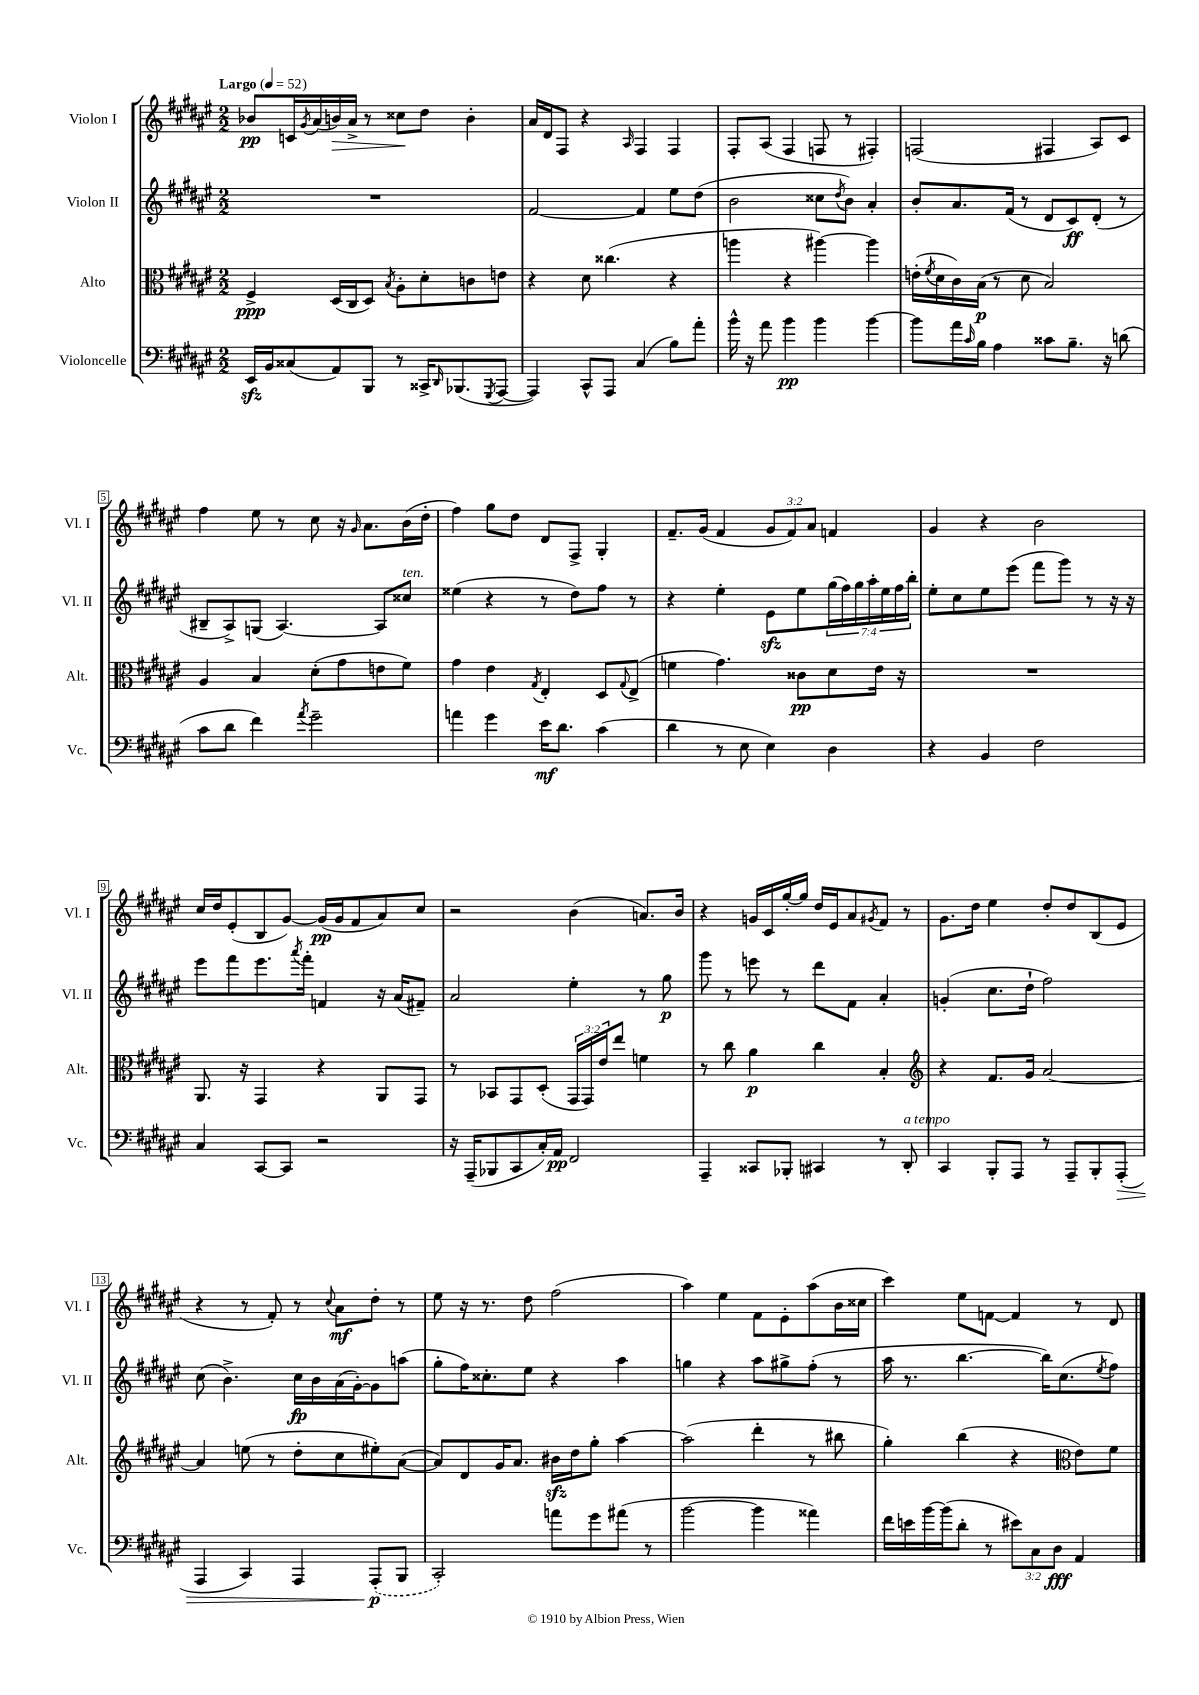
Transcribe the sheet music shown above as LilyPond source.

<<
\new StaffGroup <<
\new Staff = "s0" \with { instrumentName = "Violon I" shortInstrumentName = "Vl. I" } {
    \clef treble \key fis \major \numericTimeSignature \time 2/2 \override Staff.TupletNumber.text = #tuplet-number::calc-fraction-text \tempo "Largo" 4 = 52
    bes'8\pp c'16 \acciaccatura { gis'8 } ais'16( b'16\>) ais'16-> r8 cisis''8\! dis''8 b'4-. |
    ais'16 dis'16 fis8 r4 \grace { ais16 } fis4 fis4 |
    fis8-. ais8( fis4 f8 r8 fis4-.) |
    f2( fis4 ais8) cis'8 |
    fis''4 eis''8 r8 cis''8 r16 \grace { gis'16 } ais'8. b'16( dis''16-. |
    fis''4) gis''8 dis''8 dis'8 fis8-> gis4-. |
    fis'8.-- gis'16( fis'4 \tuplet 3/2 { gis'8 fis'8) ais'8 } f'4 |
    gis'4 r4 b'2 |
    cis''16 dis''16 eis'8-.( b8 gis'8~) gis'16\pp( gis'16 fis'8 ais'8) cis''8 |
    r2 b'4( a'8.) b'16 |
    r4 g'16 cis'16 gis''16~-. gis''16 dis''16 eis'16 ais'8 \acciaccatura { gis'8 } fis'8 r8 |
    gis'8. dis''16 eis''4 dis''8-. dis''8 b8( eis'8 |
    r4 r8 fis'8-.) r8 \appoggiatura { cis''8 } ais'8\mf dis''8-. r8 |
    eis''8 r16 r8. dis''8 fis''2( |
    ais''4) eis''4 fis'8 eis'8-. ais''8( b'16 cisis''16 |
    cis'''4) eis''8 f'8~ f'4 r8 dis'8 \bar "|." |
}
\new Staff = "s1" \with { instrumentName = "Violon II" shortInstrumentName = "Vl. II" } {
    \clef treble \key fis \major \numericTimeSignature \time 2/2 \override Staff.TupletNumber.text = #tuplet-number::calc-fraction-text
    R1 |
    fis'2~ fis'4 eis''8 dis''8( |
    b'2 cisis''8 \acciaccatura { dis''8 } b'8) ais'4-. |
    b'8-. ais'8. fis'16( r8 dis'8 cis'8\ff) dis'8-.( r8 |
    bis8-- ais8->) g8( ais4.~) ais8 cisis''8^\markup { \italic "ten." } |
    eisis''4( r4 r8 dis''8) fis''8 r8 |
    r4 eis''4-. eis'8\sfz eis''8 \tuplet 7/4 { gis''16( fis''16) gis''16 ais''16-. eis''16 fis''16 b''16-. } |
    eis''8-. cis''8 eis''8 eis'''8( fis'''8 gis'''8) r8 r16 r16 |
    eis'''8 fis'''8 eis'''8. \acciaccatura { ais'''8 } fis'''16-. f'4 r16 ais'16( fis'8--) |
    ais'2 eis''4-. r8 gis''8\p |
    gis'''8 r8 e'''8 r8 dis'''8 fis'8 ais'4-. |
    g'4-.( cis''8. dis''16-! fis''2) |
    cis''8( b'4.->) cis''16\fp b'16 ais'16( gis'16~-.) gis'8 a''8( |
    gis''8-. fis''16) cisis''8.-. eis''8 r4 ais''4 |
    g''4 r4 ais''8 gis''8-> fis''8-.( r8 |
    ais''16 r8. b''4.~ b''16) cis''8.( \acciaccatura { eis''8 } fis''8) \bar "|." |
}
\new Staff = "s2" \with { instrumentName = "Alto" shortInstrumentName = "Alt." } {
    \clef alto \key fis \major \numericTimeSignature \time 2/2 \override Staff.TupletNumber.text = #tuplet-number::calc-fraction-text
    fis4->\ppp dis16( cis16 dis8) \acciaccatura { b8 } ais8-. dis'8-. c'8 e'8 |
    r4 dis'8 cisis''4.( r4 |
    a''4 r4 ais''4~) ais''4 |
    e'16-.( \acciaccatura { fis'8 } dis'16 cis'16) b16\p( r8 dis'8 b2) |
    ais4 b4 dis'8-.( gis'8 e'8 fis'8) |
    gis'4 eis'4 \acciaccatura { gis8 } eis4-. dis8 \appoggiatura { gis8 } eis8->( |
    f'4 gis'4.) cisis'8\pp dis'8 eis'16 r16 |
    R1 |
    ais,8. r16 gis,4 r4 ais,8 gis,8 |
    r8 bes,8 gis,8 dis8-.( \tuplet 3/2 { gis,16 gis,16) eis'16 } eis''8 f'4 |
    r8 cis''8 ais'4\p cis''4 b4-. |
    \clef treble r4 fis'8. gis'16 ais'2~ |
    ais'4 e''8( r8 dis''8-. cis''8 eis''8-.) ais'8~( |
    ais'8) dis'8 gis'16 ais'8. bis'16\sfz dis''16 gis''8-. ais''4~ |
    ais''2( dis'''4-. r8 bis''8 |
    gis''4-.) b''4( r4 \clef alto eis'8) fis'8 \bar "|." |
}
\new Staff = "s3" \with { instrumentName = "Violoncelle" shortInstrumentName = "Vc." } {
    \clef bass \key fis \major \numericTimeSignature \time 2/2 \override Staff.TupletNumber.text = #tuplet-number::calc-fraction-text
    eis,16\sfz b,16 cisis8( ais,8) b,,8 r8 cisis,16-> \grace { dis,16 } bes,,8.( \acciaccatura { gis,,8 } ais,,8~ |
    ais,,4) cis,8-^ ais,,8 cis4( b8) ais'8-. |
    b'16-^ r16 ais'8 b'4\pp b'4 b'4~ |
    b'8 ais'16 \grace { cis'16 } b16 ais4 cisis'8 b8.-- r16 d'8( |
    cis'8 dis'8 fis'4) \acciaccatura { ais'8 } gis'2-- |
    a'4 gis'4 eis'16\mf dis'8. cis'4( |
    dis'4 r8 eis8 eis4) dis4 |
    r4 b,4 fis2 |
    cis4 cis,8~ cis,8 r2 |
    r16 ais,,16--( bes,,8 cis,8 cis16-.) ais,16\pp fis,2 |
    ais,,4-- cisis,8 bes,,8-. cis,4 r8 dis,8-.^\markup { \italic "a tempo" } |
    cis,4 b,,8-. ais,,8 r8 ais,,8-- b,,8-. ais,,8-.\>( |
    ais,,4 cis,4) ais,,4 \once \slurDashed ais,,8-.\p\!( b,,8 |
    cis,2-.) a'8 gis'8 ais'8( r8 |
    b'2~ b'4 aisis'4) |
    fis'16 e'16 b'16~ b'16( dis'8-. r8 \tuplet 3/2 { eis'8) cis8 dis8\fff } ais,4 \bar "|." |
}
>>
>>
\layout { \context { \Score \override BarNumber.stencil = #(make-stencil-boxer 0.1 0.3 ly:text-interface::print) } }
